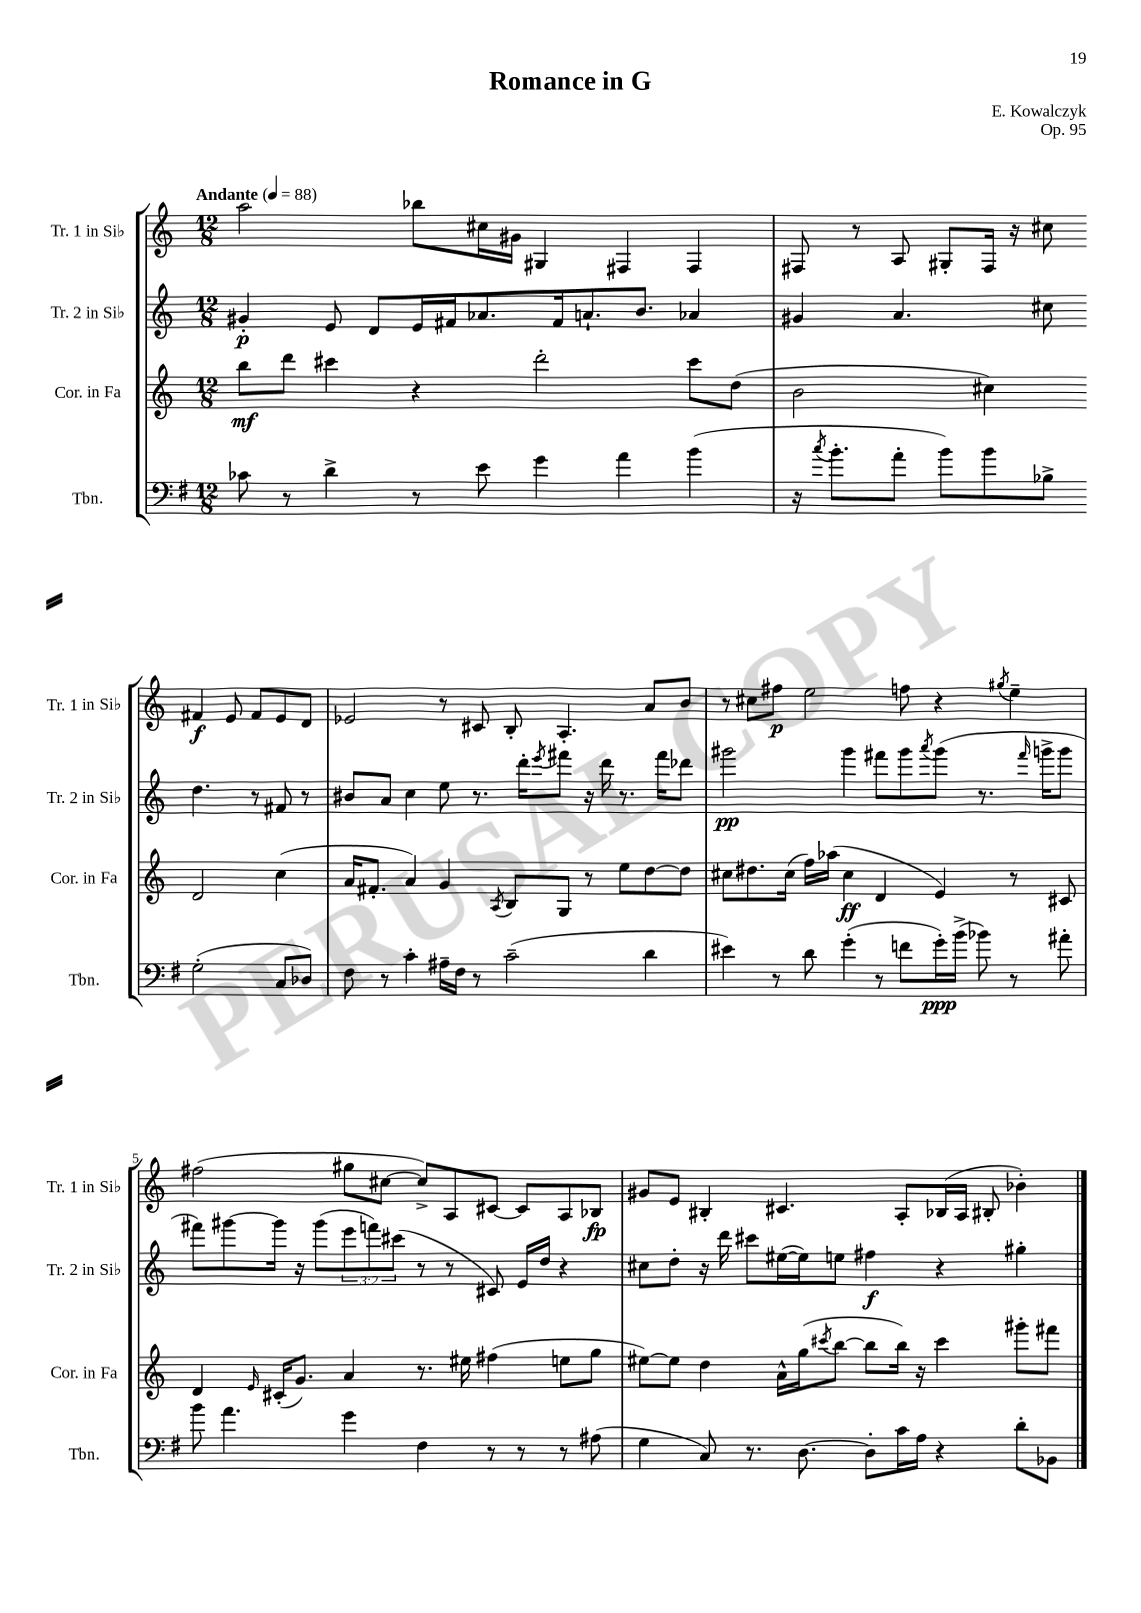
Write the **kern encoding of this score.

**kern	**kern	**kern	**kern
*staff4	*staff3	*staff2	*staff1
*clefF4	*clefG2	*clefG2	*clefG2
*k[f#]	*k[]	*k[]	*k[]
*M12/8	*M12/8	*M12/8	*M12/8
*MM88	*MM88	*MM88	*MM88
8c-	8bb	4g#'	2aa
8r	8ddd	.	.
4d^	4ccc#	8e	.
.	.	8d	.
8r	4r	16e	8bb-
.	.	16f#	.
8e	.	8.a-	16cc#
.	.	.	16g#
4g	2ddd'	.	4G#
.	.	16f#	.
.	.	8.a`	.
4a	.	.	4F#
.	.	8.b	.
(4b	8ccc#	4a-	4F#
.	(8dd	.	.
=	=	=	=
16r	2b	4g#	8F#
8qcc	.	.	.
8.b'	.	.	.
.	.	.	8r
8a'	.	4.a	8A
8b)	.	.	8G#'
8b	4cc#)	.	16F#
.	.	.	16r
8B-^	.	8cc#	8cc#
(2G'	2d	4.dd	4f#
.	.	.	8e
.	.	8r	8f#
8C	(4cc#	8f#	8e
8D-)	.	8r	8d
=	=	=	=
8F#	16a	8b#	2e-
.	8.f#'	.	.
8r	.	8a	.
4c'	4a)	4cc	.
16A#~	4g	8ee	8r
16F#	.	.	.
8r	.	8.r	8c#
.	8qA	.	.
(2c~	8B	.	8B'
.	.	16ddd'	.
.	.	8qeee	.
.	8G	8fff#	4.A'
.	8r	16r	.
.	.	16ddd	.
.	8ee	8.r	.
4d	[8dd	.	8a
.	.	16fff#	.
.	8dd]	8ddd-	8b
=	=	=	=
4e#)	8cc#	2ggg#	8r
.	8.dd#	.	8cc#
8r	.	.	8ff#
.	(16cc#	.	.
8d	16ff)	.	2ee
.	(16aa-	.	.
(4g'	4cc#	4ggg#	.
8r	4d	8fff#	.
8f	.	8ggg#	8ff
.	.	8qaaa	.
16g')	4e)	(8ggg#	4r
(16b^	.	.	.
8b-)	.	8.r	.
.	.	.	8qgg#
8r	8r	.	4ee~
.	.	16qqfff#	.
.	.	16ggg^	.
8a#'	8c#	8ggg	.
=	=	=	=
8b	4d	8fff#)	(2ff#
4.a	.	[8ggg#	.
.	16qqe	.	.
.	(16c#'	16ggg#]	.
.	8.g)	16r	.
.	.	(8ggg#	.
4g	4a	12eee	8gg#
.	.	12fff)	.
.	.	.	[8cc#
.	.	(12ccc#	.
4F#	8.r	8r	8cc#^])
.	.	8r	8A
.	16ee#	.	.
8r	(4ff#	8c#)	[8c#
8r	.	16e	8c#]
.	.	16dd	.
8r	8ee	4r	8A
(8A#	8gg	.	8B-
=	=	=	=
4G	[8ee#)	8cc#	8g#
.	8ee#]	8dd'	8e
8C)	4dd	16r	4B#'
.	.	16ddd	.
8.r	.	8ccc#	.
.	16a^^	([16ee#	4.c#
[8.D	(16gg	16ee#])	.
.	8qccc#	.	.
.	[8bb	8ee	.
8D']	8bb]	4ff#	.
16c	16bb)	.	8A'
16A	16r	.	.
4r	4ccc#	4r	(16B-
.	.	.	16A
.	.	.	8B#'
8d'	8ggg#'	4gg#'	4b-')
8BB-	8fff#	.	.
==	==	==	==
*-	*-	*-	*-
